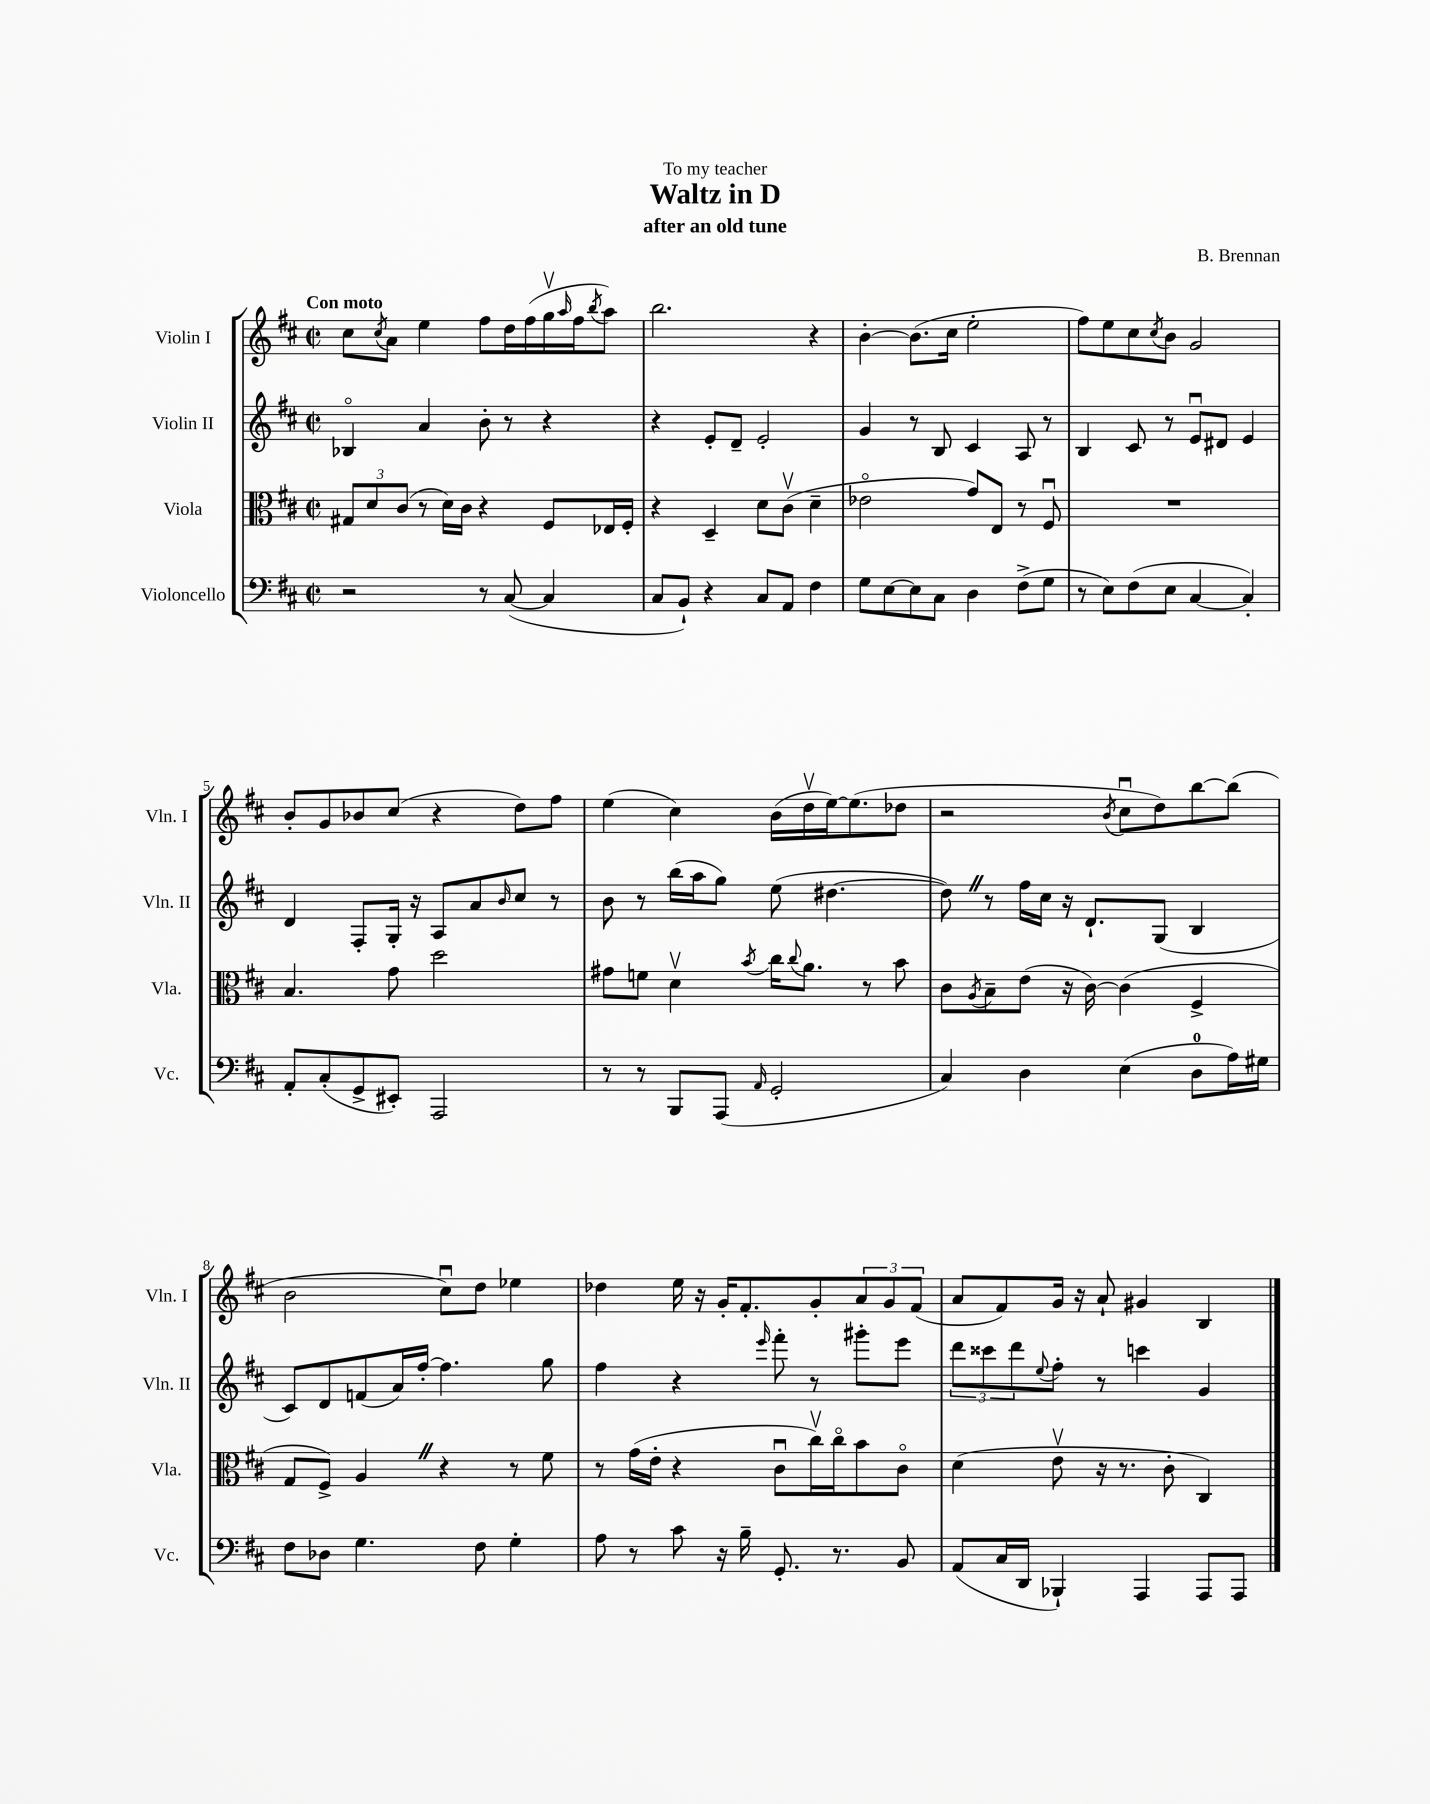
\header { title = "Waltz in D" composer = "B. Brennan" subtitle = "after an old tune" dedication = "To my teacher" }
<<
\new StaffGroup <<
\new Staff = "s0" \with { instrumentName = "Violin I" shortInstrumentName = "Vln. I" } {
    \clef treble \key d \major \defaultTimeSignature \time 2/2 \tempo "Con moto"
    cis''8 \acciaccatura { cis''8 } a'8 e''4 fis''8 d''16 fis''16( g''16\upbow \grace { a''16 } fis''16 \acciaccatura { b''8 } a''8) |
    b''2. r4 |
    b'4~-. b'8.( cis''16 e''2-. |
    fis''8) e''8 cis''8 \acciaccatura { cis''8 } b'8 g'2 |
    b'8-. g'8 bes'8 cis''8( r4 d''8) fis''8 |
    e''4( cis''4) b'16( d''16\upbow e''16~) e''8.( des''8 |
    r2 \acciaccatura { b'8 } cis''8\downbow d''8) b''8~ b''8( |
    b'2 cis''8\downbow) d''8 ees''4 |
    des''4 e''16 r16 g'16-. fis'8.-. g'8-. \tuplet 3/2 { a'8 g'8 fis'8( } |
    a'8 fis'8) g'16 r16 a'8-! gis'4 b4 \bar "|." |
}
\new Staff = "s1" \with { instrumentName = "Violin II" shortInstrumentName = "Vln. II" } {
    \clef treble \key d \major \defaultTimeSignature \time 2/2
    bes4\flageolet a'4 b'8-. r8 r4 |
    r4 e'8-. d'8-- e'2-. |
    g'4 r8 b8 cis'4 a8 r8 |
    b4 cis'8 r8 e'8\downbow dis'8 e'4 |
    d'4 fis8-. g16-. r16 a8 a'8 \grace { b'16 } cis''8 r8 |
    b'8 r8 b''16( a''16 g''8) e''8( dis''4.~ |
    dis''8) \once \override BreathingSign.text = \markup { \musicglyph "scripts.caesura.straight" } \breathe r8 fis''16 cis''16 r16 d'8.-! g8( b4 |
    cis'8) d'8 f'8( a'16) fis''16~-. fis''4. g''8 |
    fis''4 r4 \grace { e'''16 } fis'''8-. r8 gis'''8-. e'''8 |
    \tuplet 3/2 { d'''8 cisis'''8 d'''8 } \appoggiatura { e''8 } fis''8-. r8 c'''4 g'4 \bar "|." |
}
\new Staff = "s2" \with { instrumentName = "Viola" shortInstrumentName = "Vla." } {
    \clef alto \key d \major \defaultTimeSignature \time 2/2
    \tuplet 3/2 { gis8 d'8 cis'8( } r8 d'16) cis'16 r4 fis8 ees16 fis16-. |
    r4 d4-- d'8 cis'8\upbow( d'4-- |
    ees'2\flageolet g'8) e8 r8 fis8\downbow |
    R1 |
    b4. g'8 d''2 |
    gis'8 f'8 d'4\upbow \acciaccatura { b'8 } cis''16 \appoggiatura { cis''8 } a'8. r8 b'8 |
    cis'8 \acciaccatura { a8 } b8-- e'8( r16 cis'16~) cis'4( fis4-> |
    g8 fis8->) a4 \once \override BreathingSign.text = \markup { \musicglyph "scripts.caesura.straight" } \breathe r4 r8 fis'8 |
    r8 g'16( e'16-. r4 cis'8\downbow cis''16\upbow) cis''16\flageolet b'8 cis'8\flageolet |
    d'4( e'8\upbow r16 r8. cis'8-. cis4) \bar "|." |
}
\new Staff = "s3" \with { instrumentName = "Violoncello" shortInstrumentName = "Vc." } {
    \clef bass \key d \major \defaultTimeSignature \time 2/2
    r2 r8 cis8~( cis4 |
    cis8 b,8-!) r4 cis8 a,8 fis4 |
    g8 e8~ e8 cis8 d4 fis8->( g8 |
    r8 e8) fis8( e8 cis4~ cis4-.) |
    a,8-. cis8-.( g,8-> eis,8-.) a,,2 |
    r8 r8 b,,8 a,,8( \grace { a,16 } g,2-. |
    cis4) d4 e4( d8-0 a16) gis16 |
    fis8 des8 g4. fis8 g4-. |
    a8 r8 cis'8 r16 b16-- g,8.-. r8. b,8 |
    a,8( cis16 d,16 bes,,4-!) a,,4 a,,8 a,,8 \bar "|." |
}
>>
>>
